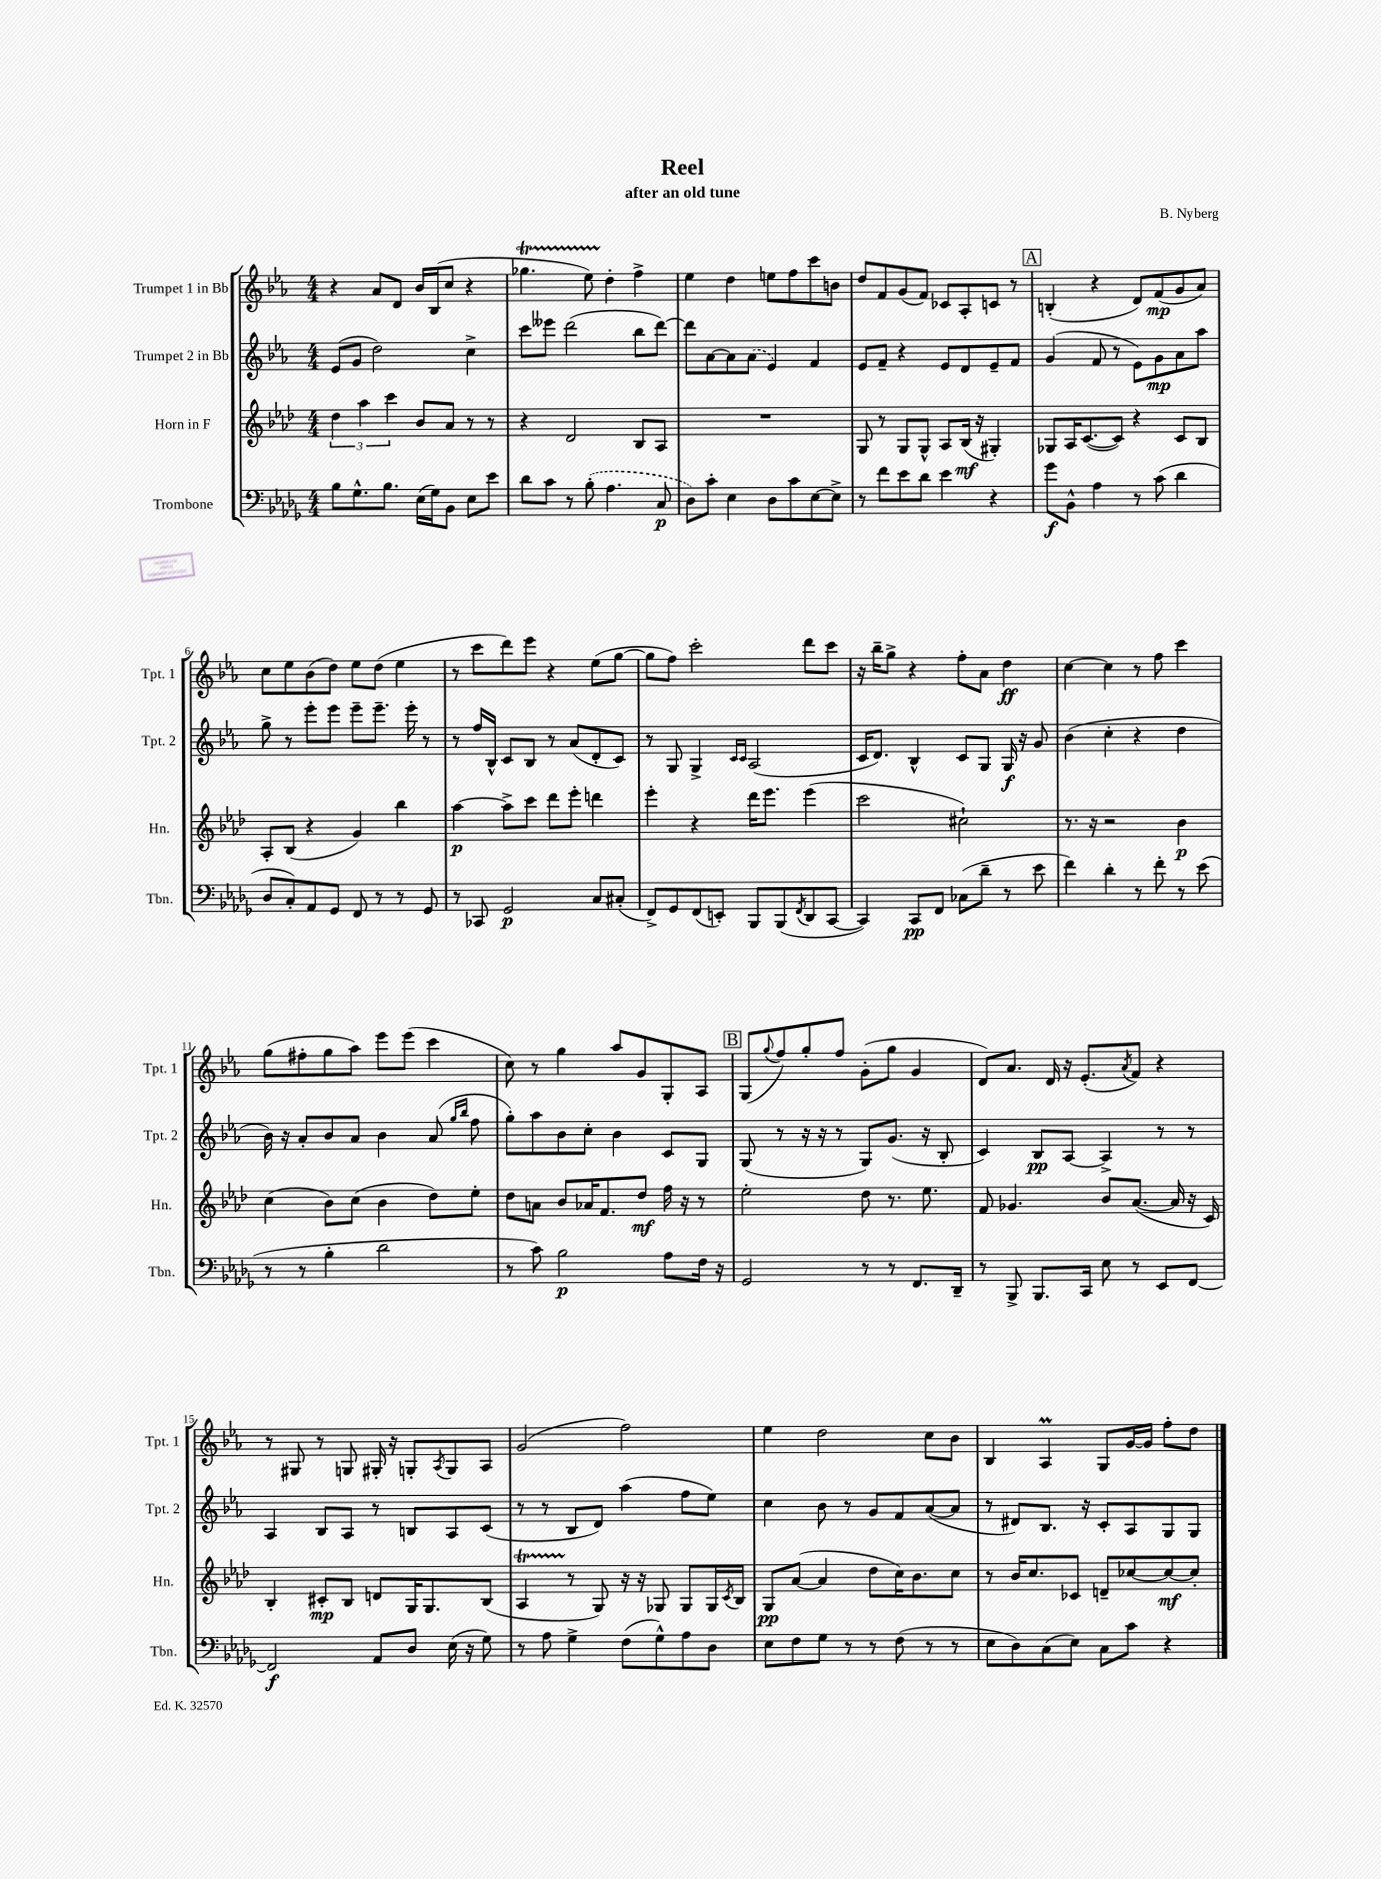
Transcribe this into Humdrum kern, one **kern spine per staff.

**kern	**kern	**kern	**kern
*staff4	*staff3	*staff2	*staff1
*clefF4	*clefG2	*clefG2	*clefG2
*k[b-e-a-d-g-]	*k[b-e-a-d-]	*k[b-e-a-]	*k[b-e-a-]
*M4/4	*M4/4	*M4/4	*M4/4
8B-	6dd-	(8e-	4r
8.G-^^	.	8g	.
.	6aa-	.	.
.	.	2dd)	8a-
8.B-	.	.	.
.	6ccc	.	.
.	.	.	8d
(16E-	8b-	.	16b-
16G-)	.	.	(16B-
8BB-	8a-	.	8cc
8E-	8r	4cc^	4r
8e-	8r	.	.
=	=	=	=
8d-	4r	8ccc	4.gg-
8c	.	8eee--	.
8r	2d-	(2ddd	.
(8B-'	.	.	8ee-)
4.A-	.	.	4dd'
.	8B-	8bb-	4ff^
8C	8A-	[8ddd)	.
=	=	=	=
8D-)	1r	8ddd]	4ee-
8c'	.	[8a-	.
4E-	.	8a-]	4dd
.	.	(8a-	.
8D-	.	4e-)	8ee
8c	.	.	8ff
[8E-	.	4f	8ccc
8E-^]	.	.	8b
=	=	=	=
8r	8G	8e-	8dd
8f	8r	8f~	8f
8e-	8G	4r	(8g
8d-	8G^^	.	8f)
4e-	8A-	8e-	8c-
.	(16B-	8d	8A-'
.	16r	.	.
4r	4G#')	8e-~	8c
.	.	8f	8r
=	=	=	=
8g-	8G-	(4g	(4B'
8BB-^^	16A-	.	.
.	([8.c	.	.
4A-	.	8f	4r
.	8c])	8r	.
8r	4r	8e-)	8d)
(8c	.	8g	(8f
4d-	8c	8a-	8g
.	8B-	8aa-	8a-)
=	=	=	=
8D-	8A-'	8gg^	8cc
8C')	(8B-	8r	8ee-
8AA-	4r	8eee-'	(8b-
8GG-	.	8eee-	8dd)
8FF	4g)	8eee-~	8ee-
8r	.	8.eee-~	(8dd
8r	4bb-	.	4ee-
.	.	16eee-'	.
8GG-	.	8r	.
=	=	=	=
8r	[4aa-	8r	8r
8CC-	.	16ff	8ccc
.	.	16B-^^	.
2GG-	8aa-^]	8c	8ddd)
.	8ccc	8B-	8eee-
.	8ddd-	8r	4r
.	8eee-'	(8a-	.
8C	4ddd	8d'	(8ee-
(8C#'	.	8c)	[8gg
=	=	=	=
8FF^)	4eee-'	8r	8gg]
8GG-	.	8G	8ff)
(8FF	4r	4G^	2ccc'
8EE')	.	.	.
.	.	16qqc	.
.	.	16qqc	.
8BBB-	16ddd-	(2A-	.
.	8.eee-	.	.
(8BBB-	.	.	.
8qFF	.	.	.
8DD-	(4eee-	.	8ddd
[8CC	.	.	8ccc
=	=	=	=
4CC])	2ccc	16c	16r
.	.	8.d)	16bb-~
.	.	.	8gg^
8CC	.	4B-^^	4r
8FF	.	.	.
(8C-	2cc#`)	8c	8ff'
8d-~	.	8G	8a-
8r	.	16G	4dd
.	.	16r	.
8e-	.	8g	.
=	=	=	=
4f)	8.r	(4b-	[4cc
.	16r	.	.
4d-'	2r	4cc'	4cc]
8r	.	4r	8r
8f'	.	.	8ff
8r	4b-	4dd	4ccc
(8e-	.	.	.
=	=	=	=
8r	(4cc	16b-)	(8gg
.	.	16r	.
8r	.	8a-'	8ff#'
4B-'	8b-)	8b-	8gg
.	(8cc	8a-	8aa-)
2d-	4b-	4b-	8eee-
.	.	.	(8eee-
.	8dd-)	(8a-	4ccc
.	.	16qqgg	.
.	.	16qqbb-	.
.	8ee-'	8ff	.
=	=	=	=
8r	8dd-	8gg')	8cc)
8c)	8a	8aa-	8r
2B-	8b-	8b-	4gg
.	16a-	8cc'	.
.	8.f	.	.
.	.	4b-	8aa-
.	8dd-	.	8g
8A-	16ff	8c	8G'
.	16r	.	.
16F	8r	8G	8A-
16r	.	.	.
=	=	=	=
2GG-	2ee-'	(8G	(8G
.	.	.	8qqgg
.	.	8r	8ff)
.	.	16r	8gg'
.	.	16r	.
.	.	8r	8ff
8r	8dd-	8G)	(8g'
8r	8.r	(8.g	8gg
8.FF	.	.	4g
.	8.ee-	16r	.
.	.	8B-'	.
16DD-~	.	.	.
=	=	=	=
8r	8f	4c)	8d)
8BBB-^	4.g-	.	8.a-
8.BBB-	.	8B-	.
.	.	.	16d
.	.	[8A-	16r
16CC	.	.	(8.e-'
8E-	8b-	4A-^]	.
.	.	.	8qa-
8r	([8.a-	.	8f)
8EE-	.	8r	4r
.	16a-]	.	.
[8FF	16r	8r	.
.	16c)	.	.
=	=	=	=
2FF]	4B-'	4A-	8r
.	.	.	8G#
.	8c#'	8B-	8r
.	8B-	8A-	8G
8AA-	8d	8r	16G#'
.	.	.	16r
8D-	16G	8B	8G'
.	8.G	.	.
.	.	.	8qA-
(16E-	.	8A-	8G
16r	.	.	.
8G-)	(8B-	(8c	8A-
=	=	=	=
8r	4A-	8r	(2g
8A-	.	8r	.
4G-^	8r	8B-	.
.	8G)	8d)	.
(8F	16r	(4aa-	2ff)
.	16r	.	.
8G-^^)	8G-	.	.
8A-	8G-	8ff	.
8D-	16G-	8ee-)	.
.	8qc	.	.
.	16B-	.	.
=	=	=	=
8E-	8G	4cc	4ee-
8F	([8a-	.	.
8G-	4a-]	8b-	2dd
8r	.	8r	.
8r	8dd-	8g	.
(8F	16cc)	8f	.
.	8.b-	.	.
8r	.	([8a-	8cc
8r	8cc	8a-]	8b-
=	=	=	=
8E-	8r	8r	4B-
8D-)	16b-	8d#)	.
.	8.cc	.	.
(8C	.	8.B-	4A-
8E-)	8c-	.	.
.	.	16r	.
8C	8d~	8c'	8G
8c	[8cc-	8A-	[16g
.	.	.	16g]
4r	8cc-_	8G	8ff'
.	8cc-']	8G	8dd
==	==	==	==
*-	*-	*-	*-
